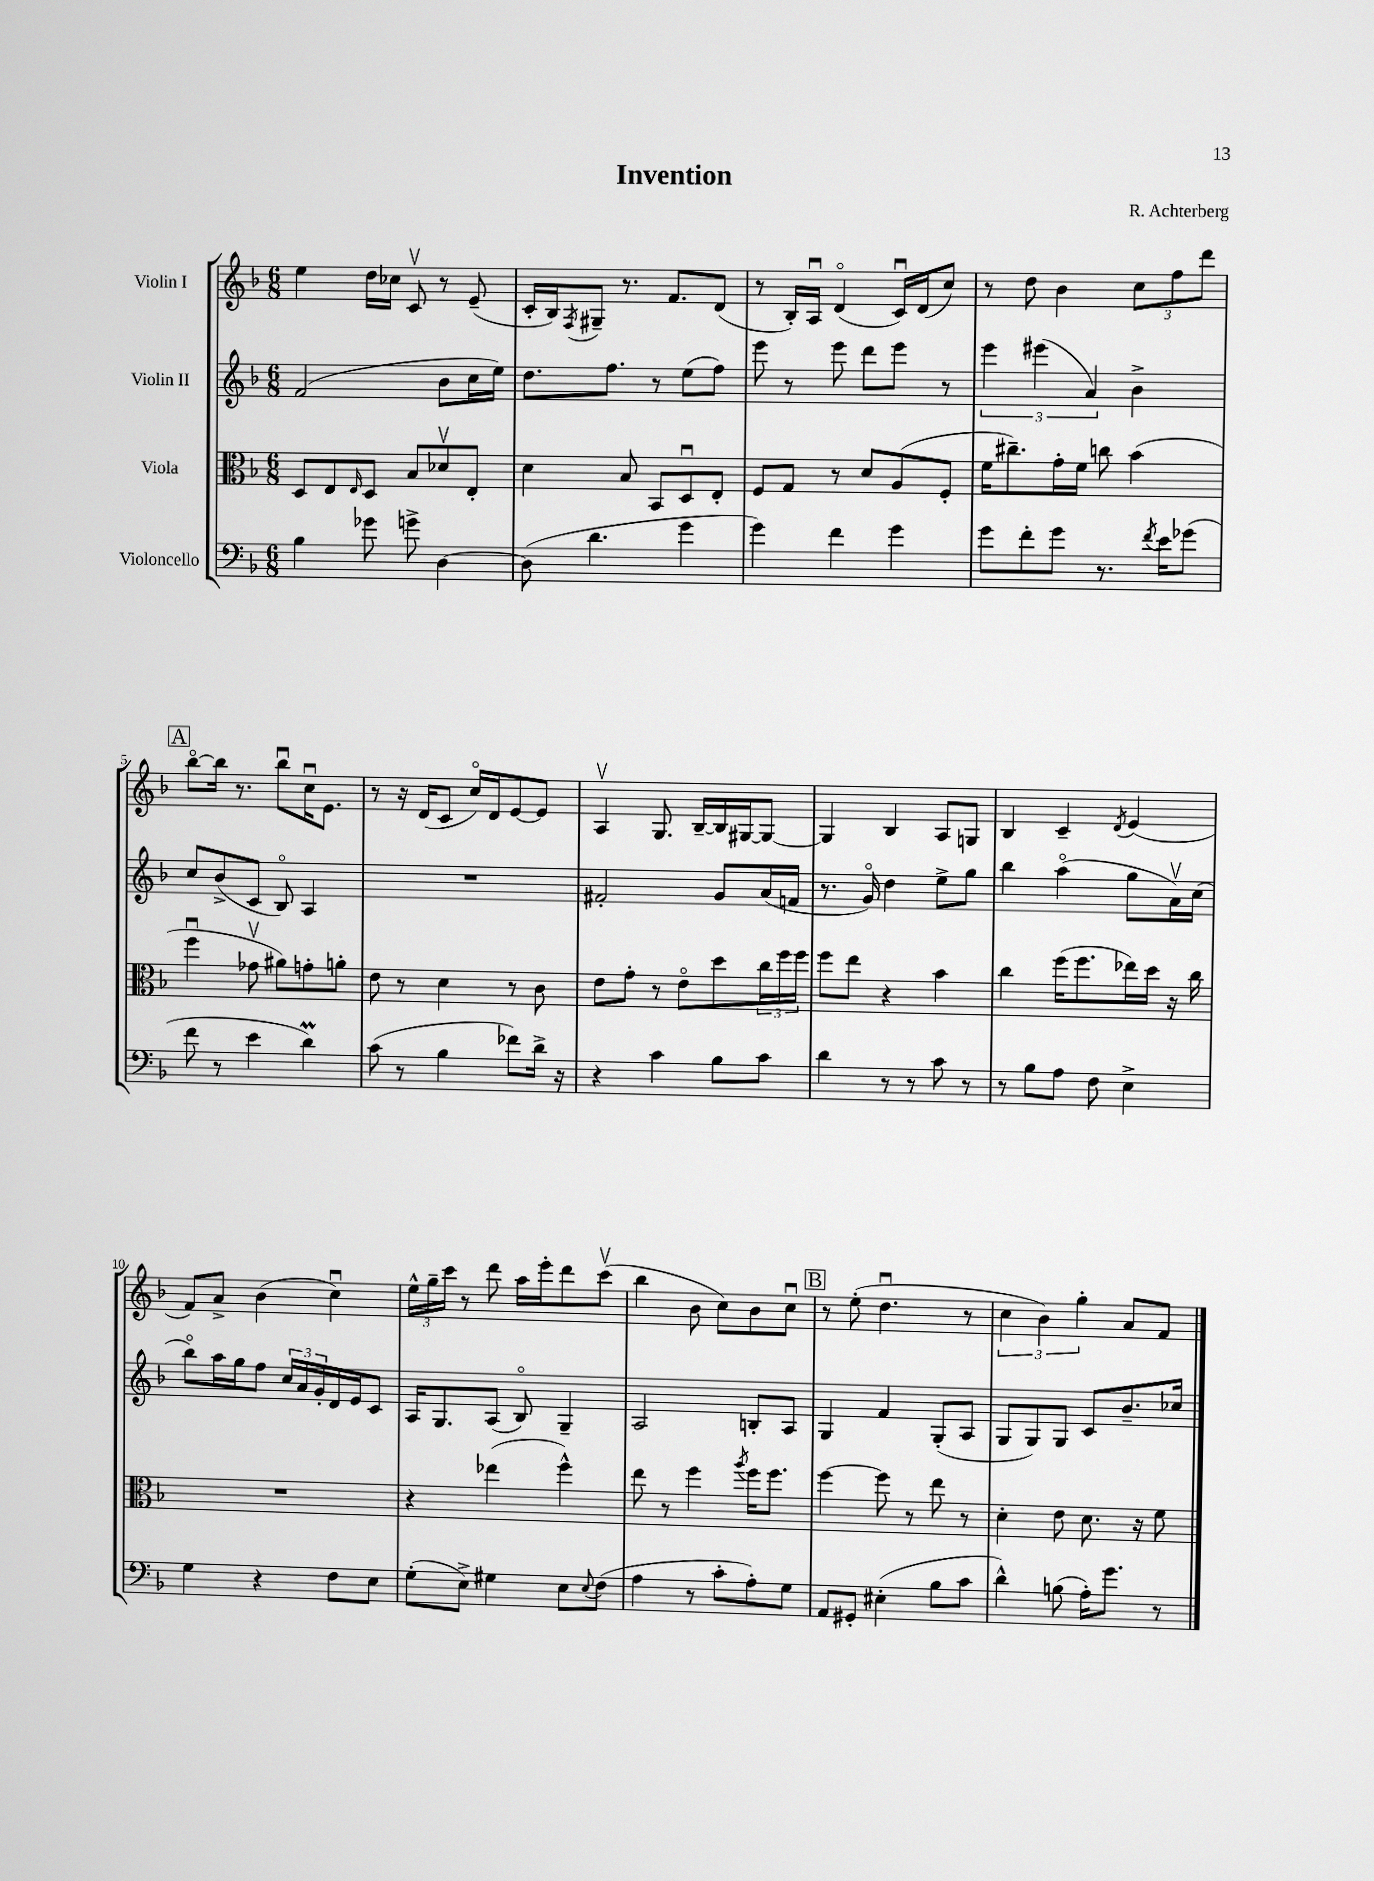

**kern	**kern	**kern	**kern
*part4	*part3	*part2	*part1
*staff4	*staff3	*staff2	*staff1
*I"Violoncello	*I"Viola	*I"Violin II	*I"Violin I
*clefF4	*clefC3	*clefG2	*clefG2
*k[b-]	*k[b-]	*k[b-]	*k[b-]
*M6/8	*M6/8	*M6/8	*M6/8
=1	=1	=1	=1
4B-\	8D/L	(2f/	4ee\
.	8E/	.	.
.	16qqE/	.	.
8g-X\	8D/J	.	16dd\LL
.	.	.	16cc-X\JJ
8gn^\	8B-/L	.	8cv/
[4D\	8d-Xv/	8b-\L	8r
.	8E'/J	16cc\L	(8e~/
.	.	16ee\JJ)	.
=2	=2	=2	=2
(8D\]	4d\	8.dd\L	16c'/LL
.	.	.	16B-/J)
.	.	.	8qF/
4.d\	.	.	8G#X~/J
.	.	8.ff\J	.
.	8B-/	.	8.r
.	8BB-/L	8r	.
.	.	.	8.f/L
4g\	8Du/	(8ee\L	.
.	8E'/J	8ff\J)	(8d/J
=3	=3	=3	=3
4g\)	8F/L	8eee\	8r
.	8G/J	8r	16B-'/LL)
.	.	.	16Au/JJ
4f\	8r	8eee\	(4d/
.	8d/L	8ddd\L	.
4g\	(8A/	8eee\J	16cu/LL)
.	.	.	(16d/J
.	8F'/J	8r	8cc/J)
=4	=4	=4	=4
8g\L	16f\KL	6eee\	8r
.	8.cc#X~\)	.	.
8f'\	.	.	8dd\
.	.	(6eee#X\	.
8g\J	16g'\L	.	4b-\
.	16f\JJ	.	.
.	.	6a/)	.
8.r	8ccn\	.	.
.	(4b-\	4b-^\	12cc\L
8qf/	.	.	.
16e\KL	.	.	.
.	.	.	12ff\
(8g-X\J	.	.	.
.	.	.	12ddd\J
!!LO:LB:g=z
!!LO:REH:place=s1:t=A
=5	=5	=5	=5
8f\	4ffu\	8cc/L	[8bb-\L
8r	.	(8b-^/	16bb-\Jk]
.	.	.	8.r
4e\	8g-Xv\	8c/J	.
.	8a#X\L)	8B-/)	8bb-u\L
4dM\)	8gn'\	4A/	16ccu\K
.	.	.	8.e\J
.	8an'\J	.	.
=6	=6	=6	=6
(8c\	8e\	2.r	8r
8r	8r	.	16r
.	.	.	(16d/KL
4B-\	4d\	.	8c/J
.	.	.	16cc/LL)
.	.	.	16d/J
8f-X\L)	8r	.	[8e/
16d^\Jk	8c\	.	8e/J]
16r	.	.	.
=7	=7	=7	=7
4r	8e\L	2f#X'/	4Av/
.	8g'\J	.	.
4c\	8r	.	8.G/
.	8e\L	.	.
.	.	.	[16B-~/LL
8B-\L	8dd\	8g/L	16B-/]
.	.	.	[16G#X/J
8c\J	24cc\L	(16a/L	8G#/J_
.	24ff\	.	.
.	.	16fn/JJ	.
.	24ff\JJ	.	.
=8	=8	=8	=8
4d\	8ff\L	8.r	4G#/]
.	8ee\J	.	.
.	.	16g/)	.
8r	4r	4dd\	4B-/
8r	.	.	.
8c\	4b-\	8ee^\L	8A/L
8r	.	8gg\J	8Gn/J
=9	=9	=9	=9
8r	4cc\	4bb-\	4B-/
8B-\L	.	.	.
8A\J	(16ff\KL	(4aa\	4c~/
.	8.ff\	.	.
8F\	.	.	.
.	.	.	8qd/
4E^\	16ee-X\L)	8gg\L	(4e/
.	16dd\JJ	.	.
.	16r	16av\L)	.
.	16cc\	(16cc\JJ	.
!!LO:LB:g=z
=10	=10	=10	=10
4G\	2.r	8bb-\L)	8f/L)
.	.	16aa\L	8a^/J
.	.	16gg\J	.
4r	.	8ff\J	(4b-\
.	.	24cc/LL	.
.	.	24a/	.
.	.	24g'/	.
8F\L	.	16d/	4ccu\)
.	.	16e/J	.
8E\J	.	8c/J	.
=11	=11	=11	=11
(8G'\L	4r	16A/KL	24ee^^\LL
.	.	.	24gg~\
.	.	8.G/	.
.	.	.	24ccc\JJ
8E^\J)	.	.	8r
4G#X\	(4ee-X\	(8A/J	8ddd\
.	.	8B-/)	16aa\LL
.	.	.	16eee'\J
8E\L	4ff^^\)	4G~/	8ddd\
8qqE/	.	.	.
(8F\J	.	.	(8cccv\J
=12	=12	=12	=12
4A\	8ee\	2A/	4bb-\
.	8r	.	.
8r	4ff\	.	8b-\
8c'\L	.	.	8cc\L)
.	8qaa/	.	.
8A'\)	16ff\KL	8Bn'/L	8b-\
.	8.ff\J	.	.
8G\J	.	8A/J	8ccu\J
!!LO:REH:place=s1:t=B
=13	=13	=13	=13
8AA/L	[4ff\	4G/	8r
8GG#X'/J	.	.	(8ee'\
(4E#X'\	8ff\]	4f/	4.ddu\
.	8r	.	.
8B-\L	8ee\	(8G'/L	.
8c\J	8r	8A/J	8r
=14	=14	=14	=14
4d^^\)	4d'\	8G/L	6cc\
.	.	8G/)	.
.	.	.	6b-\)
(8Bn\	8e\	8G/J	.
.	.	.	6gg'\
16A'\KL)	8.d\	8c/L	.
8.g\J	.	.	.
.	.	8.b-~/	8a/L
.	16r	.	.
8r	8f\	.	8f/J
.	.	16cc-X/Jk	.
==	==	==	==
*-	*-	*-	*-
